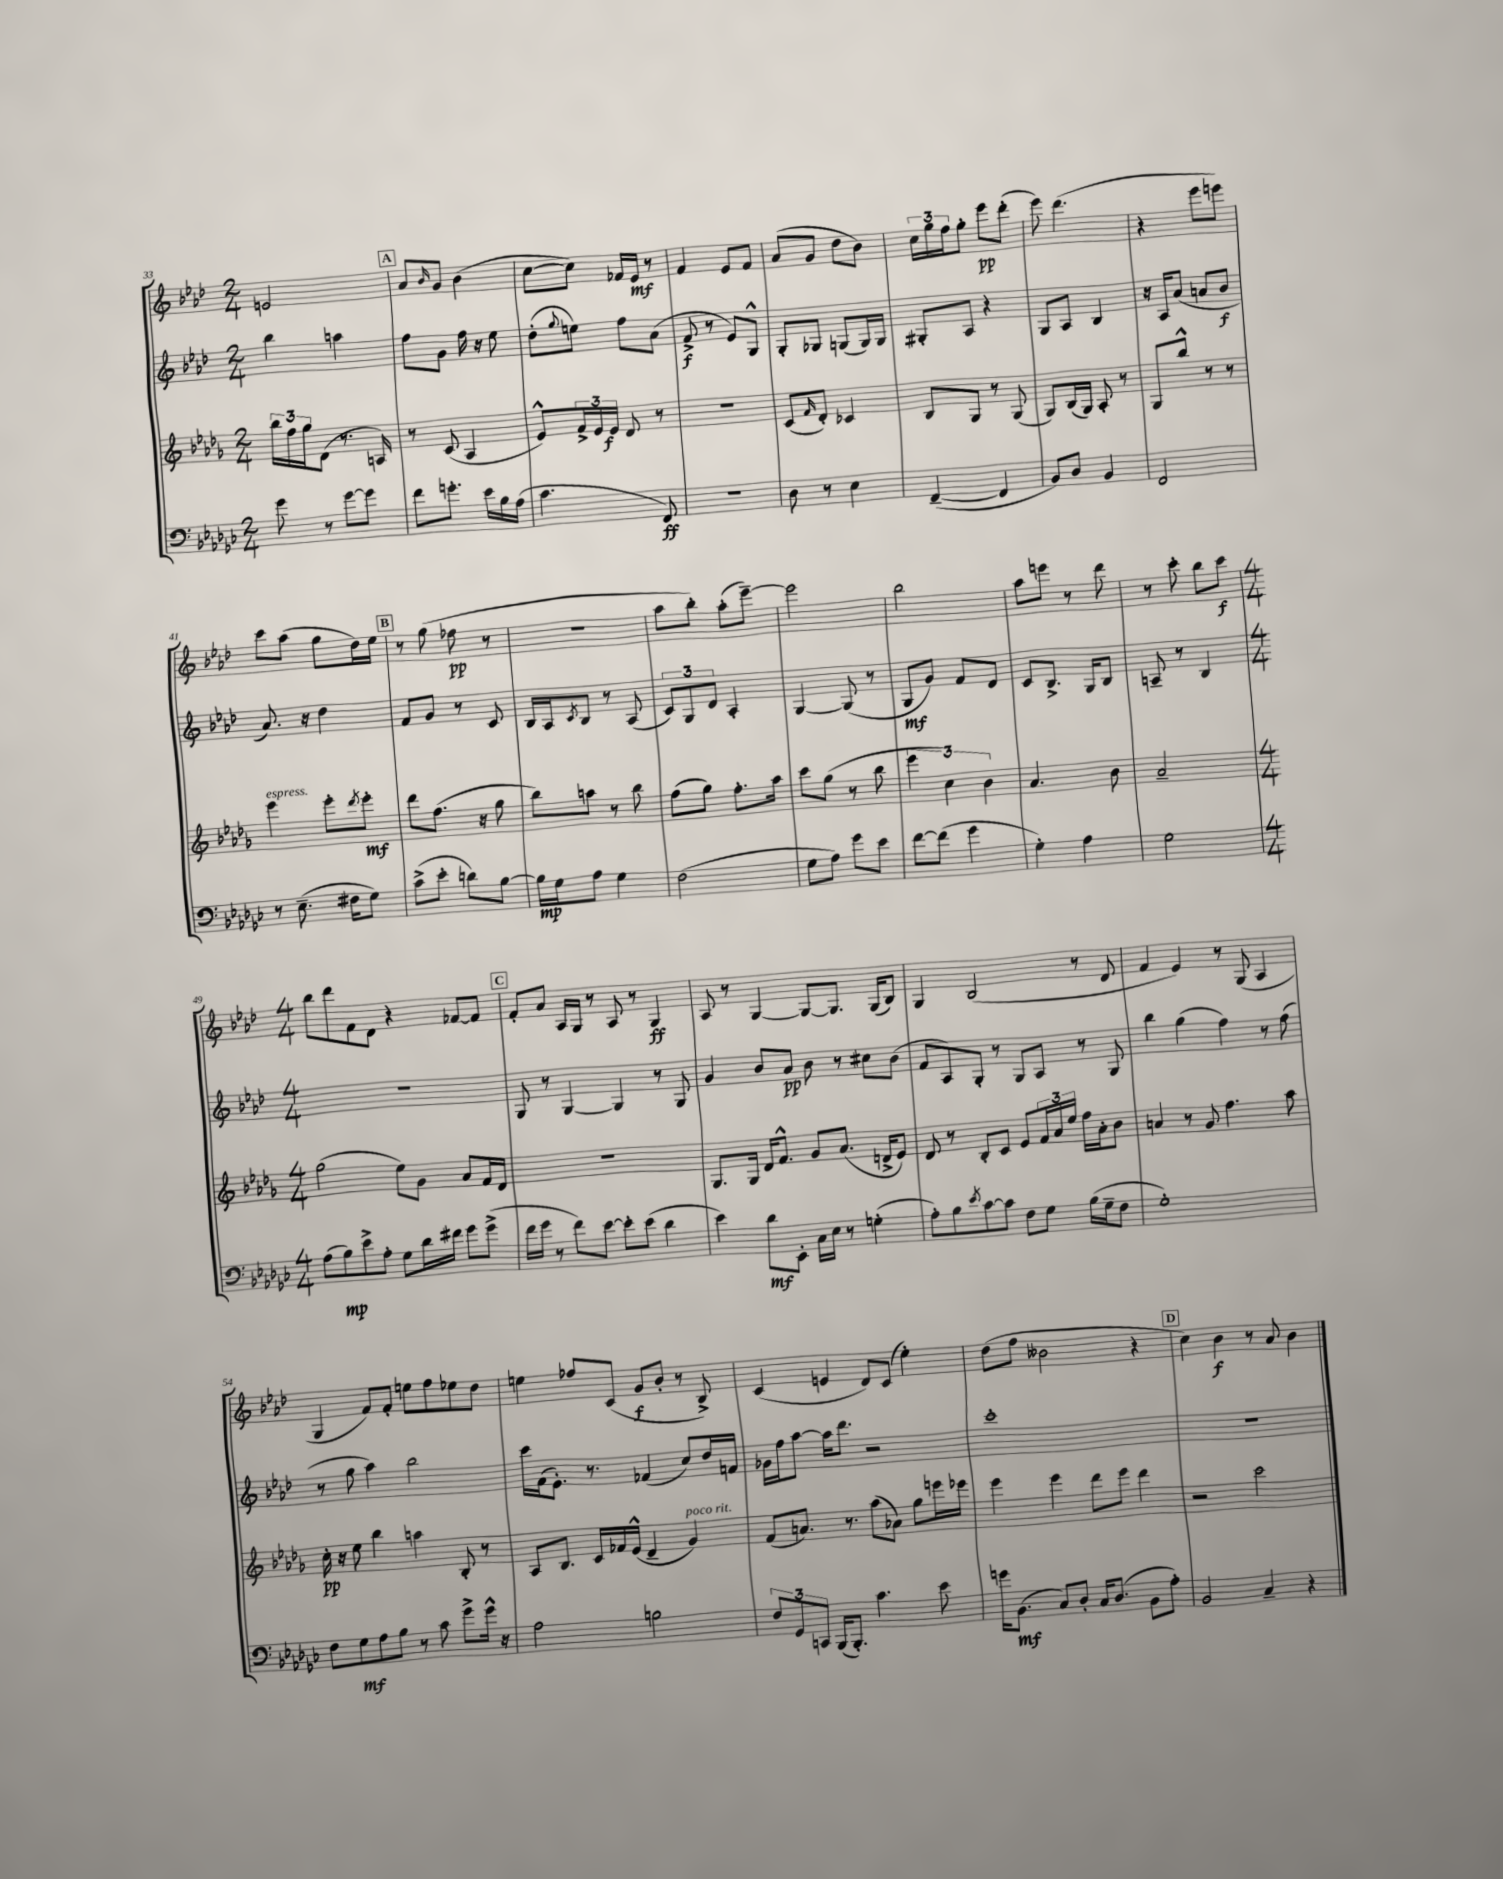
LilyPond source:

<<
\new StaffGroup <<
\new Staff = "s0" {
    \clef treble \key aes \major \numericTimeSignature \time 2/4
    e'2 |
    \mark \markup { \box "A" } aes'8 \grace { bes'16 } g'8 bes'4( |
    c''8~ c''8) fes'16 ees'16\mf r8 |
    f'4 ees'8 f'8 |
    aes'8( g'8 des''8 bes'8) |
    \tuplet 3/2 { c''16 g''16 f''16 } g''8-. ees'''8\pp des'''8-.( |
    ees'''8) des'''4.( |
    r4 ees'''8 e'''8) |
    c'''8 aes''8( g''8 des''16) ees''16 |
    \mark \markup { \box "B" } r8 g''8( fes''8\pp r8 |
    r2 |
    aes''8 bes''8-.) aes''8-.( ees'''8~--) |
    ees'''2 |
    bes''2 |
    aes''8 e'''8 r8 des'''8 |
    r8 c'''8-. bes''8 c'''8\f |
    \numericTimeSignature \time 4/4 bes''8 des'''8 f'8 des'8 r4 fes'8~ fes'8 |
    \mark \markup { \box "C" } f'8-. aes'8 aes16 g16 r8 aes8 r8 g4\ff |
    aes8 r8 g4~ g8~ g8. g16( bes8) |
    g4 bes2( r8 des'8 |
    f'4 ees'4) r8 g8( aes4 |
    g4 f'8) f'8-. e''8 f''8 ees''8 des''8 |
    e''4 fes''8 c'8( g'8\f bes'8-. r8 bes8->) |
    c'4( e'4 des'8) c'8( ees''4-.) |
    des''8( f''8 beses'2 r4 |
    \mark \markup { \box "D" } c''4) bes'4\f r8 aes'8 bes'4 \bar "|." |
}
\new Staff = "s1" {
    \clef treble \key aes \major \numericTimeSignature \time 2/4
    bes''4 a''4 |
    \mark \markup { \box "A" } f''8 g'8 f''16 r16 ees''8 |
    des''8-.( \appoggiatura { g''8 } e''8) f''8 aes'8( |
    f'8->\f r8 ees'8) g8-^ |
    g8-. ges8 g8( g16) g16 |
    gis8-. aes8 r4 |
    g8 aes8 bes4 |
    r16 aes16 aes'8( a'8 bes'8\f |
    aes'8.) r16 des''4 |
    \mark \markup { \box "B" } f'8 g'8 r8 c'8 |
    bes16 aes16 \acciaccatura { c'8 } bes8 r8 aes8( |
    \tuplet 3/2 { c'8) g8 des'8 } aes4-. |
    g4~ g8( r8 |
    g8\mf g'8) f'8 des'8 |
    c'8 bes8.-> g16 bes8 |
    a8-- r8 bes4 |
    \numericTimeSignature \time 4/4 R1 |
    \mark \markup { \box "C" } g8 r8 g4~ g4 r8 g8 |
    g'4 bes'8 aes'8\pp bes'8 r8 cis''8 bes'8( |
    f'8 aes8) g8-. r8 g8 aes8 r8 g8 |
    bes''4 g''4( f''4) r8 f''8( |
    r8 g''8 aes''4) bes''2 |
    c'''16 f'16( ees'8.-.) r8. fes'4( c''8) des''16 f'16 |
    ges'16 f''16 aes''8~ aes''16 des'''8. r2 |
    c'''1-. |
    \mark \markup { \box "D" } R1 \bar "|." |
}
\new Staff = "s2" {
    \clef treble \key des \major \numericTimeSignature \time 2/4
    \tuplet 3/2 { bes''16 f''16 ges''16 } des'8( r8. a16) |
    \mark \markup { \box "A" } r8 c'8( aes4 |
    ees'8-^) \tuplet 3/2 { f'16-> ees'16 ees'16\f } des'8 r8 |
    r2 |
    c'8( \grace { f'16 } des'8-.) ces'4 |
    bes8 ges8 r8 ges8( |
    ges8) bes16( ges16) aes8-. r8 |
    ges8 bes''8-^ r8 r8 |
    ees'''4^\markup { \italic "espress." } ees'''8-. \acciaccatura { des'''8 } ees'''8-.\mf |
    \mark \markup { \box "B" } des'''8 f''8.( r16 ges''8 |
    bes''8) a''8 r8 bes''8 |
    f''8( ges''8) f''8.-. aes''16 |
    c'''8 ges''8( r8 bes''8 |
    \tuplet 3/2 { ees'''4 c''4) bes'4 } |
    aes'4. bes'8 |
    aes'2-- |
    \numericTimeSignature \time 4/4 ges''2( ees''8) ges'8 aes'8 f'16 des'16 |
    \mark \markup { \box "C" } r1 |
    ges8. ges16 des'16 f'8.-^ ges'8 aes'8.( d'16-> ees'8) |
    des'8 r8 bes8-. c'8 ees'8 \tuplet 3/2 { f'16 aes'16 ees''16 } f''16 aes'16-. bes'8 |
    a'4 r8 ges'8 f''4. aes''8 |
    c''16-.\pp r16 ees''8 bes''4 a''4 bes8-. r8 |
    aes8 bes8. c'16 fes'16 ees'16-^( des'4-- ges'4^\markup { \italic "poco rit." }) |
    f'8( a'8.) r8. aes''8( aes'8) ges''8 e'''16 ees'''16 |
    ees'''4 ees'''4 des'''8 ees'''8 des'''4 |
    \mark \markup { \box "D" } r2 c'''2 \bar "|." |
}
\new Staff = "s3" {
    \clef bass \key ges \major \numericTimeSignature \time 2/4
    ges'8 r8 ges'8~ ges'8 |
    \mark \markup { \box "A" } f'8 g'8.-. ees'16 bes16 aes16( |
    ces'4. f,8\ff) |
    R2 |
    des8 r8 ees4 |
    f,4~--( f,4 |
    bes,8) des8 bes,4 |
    f,2 |
    r8 ees8.--( fis16 ges8) |
    \mark \markup { \box "B" } ces'8->( ees'8-. d'8) bes8~ |
    bes16\mp ges16 aes8 ges4 |
    f2( |
    ges8 aes8) ges'8 ees'8 |
    f'8~ f'8( ges'4 |
    ges4-.) aes4 |
    ges2 |
    \numericTimeSignature \time 4/4 aes8( bes8\mp) ees'8-> aes8-. ges8 des'16 fis'16 ges'8 ges'8->( |
    \mark \markup { \box "C" } f'16 ges'16 r8 f'8) ees'8~ ees'8-. ees'8( des'4 |
    ees'4) des'8\mf ees,8-. ces16 ees16 r8 g4-.( |
    aes8-.) bes8 \acciaccatura { ees'8 } ces'8~ ces'8 f8 ges8 bes16( ges16-- f8 |
    ges1-.) |
    f8 ges8\mf aes8 bes8 r8 ces'8 ges'8-> ges'16-^ r16 |
    aes2 b2 |
    \tuplet 3/2 { f8 ges,8 c,8 } bes,,16( bes,,8.-.) ces'4. ees'8 |
    g'16 bes,8.\mf( ces8) des8-. ces16 des8.( bes,8 aes8-.) |
    \mark \markup { \box "D" } bes,2 ces4-- r4 \bar "|." |
}
>>
>>
\layout { \context { \Score currentBarNumber = #33 } }
